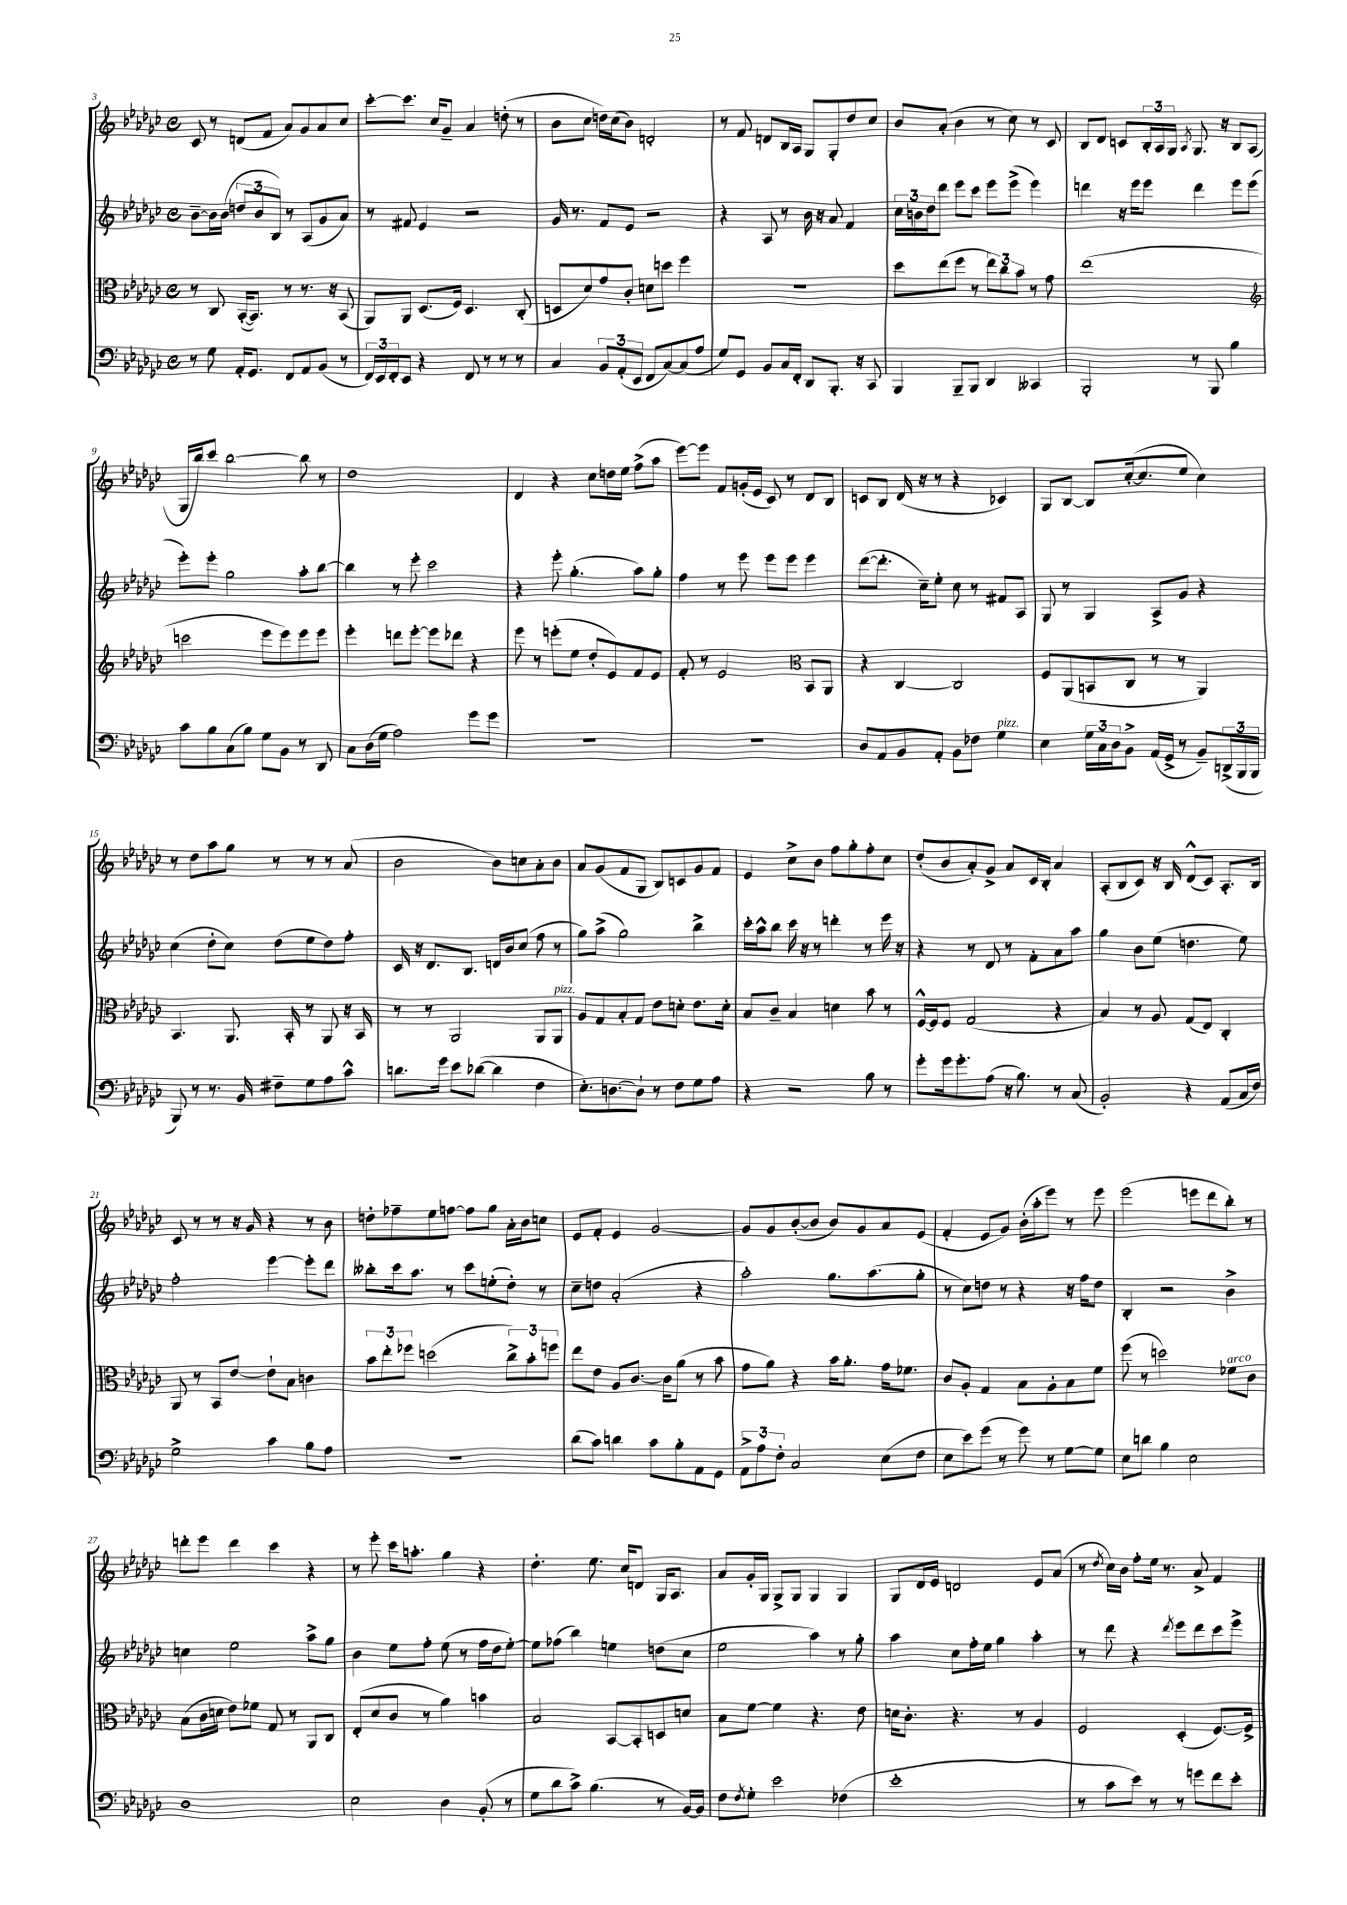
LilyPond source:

<<
\new StaffGroup <<
\new Staff = "s0" {
    \clef treble \key ges \major \defaultTimeSignature \time 4/4
    ces'8 r8 d'8( f'8 aes'8) ges'8 aes'8 ces''8 |
    ces'''8~-. ces'''8. ces''16 ges'8-- aes'4 d''8-.( r8 |
    bes'8 ces''8 d''16) ces''16( bes'8) d'2-. |
    r8 f'8 d'8 bes16 aes16 ges8 ges8-. des''8 ces''8 |
    bes'8 aes'8-.( bes'4 r8 ces''8) r8 ces'8 |
    bes8 des'8 c'8 \tuplet 3/2 { bes16-. aes16 ges16 } \acciaccatura { aes8 } ges8. r16 bes8 aes8( |
    ges16 bes''16) ces'''8 bes''2~ bes''8 r8 |
    des''1 |
    des'4 r4 ces''8 d''16 ees''16 f''8->( aes''8 |
    ees'''8~) ees'''8 f'8 g'16-.( ees'16 ces'8) r8 des'8 bes8 |
    c'8 bes8 des'16( r16 r8 r4 ces'4) |
    ges8 bes8~ bes8 ces''16~-.( ces''8. ees''8 ces''4) |
    r8 des''8 aes''8 ges''8 r8 r8 r8 aes'8( |
    bes'2 bes'8) c''8 aes'8-. bes'8 |
    aes'8 ges'8( f'8 ges8 bes8) c'8 ges'8 f'8 |
    ees'4 ces''8-> bes'8 f''8 ges''8-. f''8-. ces''8 |
    des''8-.( bes'8 aes'8-.) ges'8-> aes'8 ces'16 bes16-. aes'4 |
    aes8-.( bes8 ces'8) r16 bes16 des'8-^( ces'8) aes8.-. bes16 |
    ces'8 r8 r8 r16 ges'16 r4 r8 bes'8 |
    d''8-. fes''8-- ees''8 f''8~ f''8 ges''8 aes'16-. bes'16 c''8 |
    ees'8 f'8-. ees'4 ges'2~ |
    ges'8 ges'8 bes'8~-.( bes'8 bes'8) ges'8 aes'8 ees'8( |
    f'4-. ees'8 ges'8) bes'16-.( aes''16-. ees'''8) r8 ees'''8 |
    ees'''2( e'''8 des'''8 bes''8-.) r8 |
    d'''8-. ees'''8 d'''4 ces'''4 r4 |
    r8 ees'''8-. ces'''16 a''8.-. ges''4 r4 |
    des''4.-. ees''8. ces''16 d'8 ges16 aes8. |
    aes'8 ges'16-. ges16 ges8-> ges8 ges4 ges4 |
    ges8 des'16 ees'16 d'2 ees'8 aes'8( |
    r8 \acciaccatura { des''8 } ces''16) bes'16 f''8-. ees''16 r8. aes'8-> f'4 \bar "|." |
}
\new Staff = "s1" {
    \clef treble \key ges \major \defaultTimeSignature \time 4/4
    bes'8~-- bes'16 bes'16( \tuplet 3/2 { d''8 bes'8 bes8) } r8 aes8( ges'8 aes'8) |
    r8 fis'8 ees'4 r2 |
    ges'16 r8. f'8 ees'8 r2 |
    r4 aes8 r8 bes'16 r16 aes'8 f'4 |
    \tuplet 3/2 { ces''16 b'16 des''16 } des'''8 ees'''8 ces'''8 ees'''8 ees'''8->( ees'''4) |
    d'''4 r16 ees'''16 ees'''8 d'''4 ees'''8 ees'''8( |
    ees'''8-.) ees'''8-. ges''2 aes''8-. bes''8~ |
    bes''4 r8 ees'''8-. ces'''2 |
    r4 ees'''8-. ges''4.-.( aes''8) ges''8-. |
    f''4 r8 ees'''8 ees'''8 ees'''8 ees'''4 |
    des'''8~( des'''8.-. ces''16--) ees''8-. ces''8 r8 fis'8 aes8 |
    ges8 r8 ges4 aes8-> ges'8 r4 |
    ces''4( des''8-. ces''8) des''8( ees''8 des''8) f''8-. |
    ces'16 r16 des'8. bes8. d'16 bes'16 ces''8( f''8 r8 |
    ges''8) aes''8->( ges''2) bes''4-> |
    ces'''16-. aes''16-^ bes''8 ces'''16 r16 r8 d'''4-. r8 ees'''16 r16 |
    r4 r8 des'8 r8 f'8-. aes'8 aes''8 |
    ges''4 bes'8 ees''8( d''4. ees''8) |
    f''2-. ees'''4~ ees'''8-. des'''8 |
    beses''8-. ces'''16 aes''8. r8 ces'''8 e''8-.( des''8-.) r8 |
    ces''8-- d''8 aes'2-.( r4 |
    aes''2-.) ges''8. aes''8.( ges''8-. |
    r8 ces''8) d''8 r8 r4 r16 f''16 d''8 |
    bes4-. r2 bes'4-> |
    c''4 ees''2 aes''8-> ges''8 |
    bes'4 ees''8 f''8-. ees''8( r8 f''16 des''16 ees''8~-.) |
    ees''8 fes''8( bes''4) e''4 d''8( ces''8 |
    ees''2 aes''4) r8 ges''8-. |
    aes''4 ces''8 f''16-. ees''16 ges''4 aes''4-. |
    r8 des'''8 r4 \acciaccatura { des'''8 } ees'''8 des'''8 ces'''8 ees'''8-> \bar "|." |
}
\new Staff = "s2" {
    \clef alto \key ges \major \defaultTimeSignature \time 4/4
    r8 ces8 bes,16~-.( bes,8.) r8 r8. r16 bes,8( |
    aes,8) aes,8 des8.( f16) des4. ces8-.( |
    d8 des'8) ges'8 ces'8-. d'8 d''8 f''4 |
    R1 |
    des''8 ees''8( f''8 r8 \tuplet 3/2 { ees''8) ces''8 bes'8 } r8 ges'8 |
    ees''1( |
    \clef treble c'''2 ees'''8 ees'''8) ees'''8 ees'''8 |
    ees'''4-. d'''8 ees'''8~-. ees'''8 des'''8 r4 |
    ees'''8 r8 e'''8-.( ees''8 des''8-. ees'8) f'8 ees'8 |
    f'8-. r8 ees'2 \clef alto bes,8 aes,8 |
    r4 ces4~ ces2 |
    f8 aes,8( b,8 ces8 r8 r8 aes,4) |
    bes,4. aes,8. bes,16-. r8 aes,8 r16 bes,16 |
    r8 r8 aes,2 aes,8 aes,8^\markup { \italic "pizz." } |
    aes8 ges8 bes8-. ges8 ees'8 d'8-. ees'8. d'16-. |
    bes8 ces'8-- bes4 d'4 bes'8 r8 |
    f16~-^ f16 f8 ges2( r4 |
    bes4) r8 aes8 ges8( ees8) ces4-. |
    aes,8 r8 bes,8 ees'8~ ees'8-! bes8 c'4 |
    \tuplet 3/2 { bes'8 ees''8-. fes''8 } d''2( \tuplet 3/2 { ces''8->) bes'8-. f''8 } |
    ees''8 ees'8 aes8 ces'8.~ ces'16 aes'8( r8 bes'8 |
    ges'8 aes'8) r4 bes'16 aes'8.-. ges'16 fes'8. |
    ces'8 aes8-. ges4 bes8 aes8-. bes8 f'8 |
    f''8( r8 d''2) fes'8^\markup { \italic "arco" } ces'8 |
    bes8( ces'16 d'16 ees'8) fes'8 ges8 r8 aes,8 ces8 |
    ees8-.( des'8 ces'8 r8 aes'4) b'4 |
    bes2 bes,8~ bes,8-. d8 d'8 |
    bes8 f'8~ f'4 r4. ees'8 |
    d'16 ces'8.-. r4. r8 aes4 |
    f2 des4-.( f8.~) f16-> \bar "|." |
}
\new Staff = "s3" {
    \clef bass \key ges \major \defaultTimeSignature \time 4/4
    r8 ges8 aes,16-. ges,8. f,8 aes,8 bes,8( r8 |
    \tuplet 3/2 { f,16) ees,16 f,16-. } ees,8 r4 f,8 r8 r8 r8 |
    ces4 \tuplet 3/2 { bes,8 aes,8-.( ees,8 } f,8 ces8~) ces8( aes8 |
    ges8) ges,8 bes,8 ces16 f,16-. des,8 bes,,8.-. r16 ces,8 |
    bes,,4 bes,,8-- bes,,8 des,4 ceses,4 |
    bes,,2-. r8 bes,,8 bes4 |
    ces'8 bes8 ces8( bes8) ges8 bes,8 r8 des,8 |
    ces8 des16( ges16 aes2) ges'8 ges'8 |
    R1 |
    R1 |
    des8 aes,8 bes,8 aes,8-. bes,8 fes8 ges4^\markup { \italic "pizz." } |
    ees4 \tuplet 3/2 { ges16 ces16 des16 } bes,8-> aes,16( ges,16-> r8 bes,8--) \tuplet 3/2 { d,16->( bes,,16 bes,,16 } |
    bes,,8) r8 r8. bes,16 fis8-- ges8 aes8 ces'8-^ |
    d'8. ges'16 ees'8 des'8~( des'4 f4 |
    ees8.-.) d8.~ d8-! r8 f8 ges8 aes8 |
    r4 r2 bes8 r8 |
    ges'8-. ges'16 ges'8.-. aes8( r16 bes8.) r8 ces8( |
    bes,2-.) r4 aes,8( ces16 f16) |
    ges2-> ces'4 bes8 aes8 |
    R1 |
    des'8( ces'8) d'4 ces'8 bes8-. aes,8 ges,8 |
    \tuplet 3/2 { aes,8-> aes8 f8-. } ces2 ees8( f8 |
    ees8 ees'8) ges'8( r8 ges'8) r8 ges8~ ges8 |
    ees8 d'8 bes4 ees2 |
    des1 |
    ees2 des4 bes,8-.( r8 |
    ges8 des'8 ces'8->) bes4.( r8 bes,16~) bes,16 |
    f8 \acciaccatura { f8 } ges8-. ees'2 fes4( |
    ees'1-. |
    r8 ces'8 ees'8) r8 r8 g'8 f'8 ees'8-. \bar "|." |
}
>>
>>
\layout { \context { \Score currentBarNumber = #3 } }
